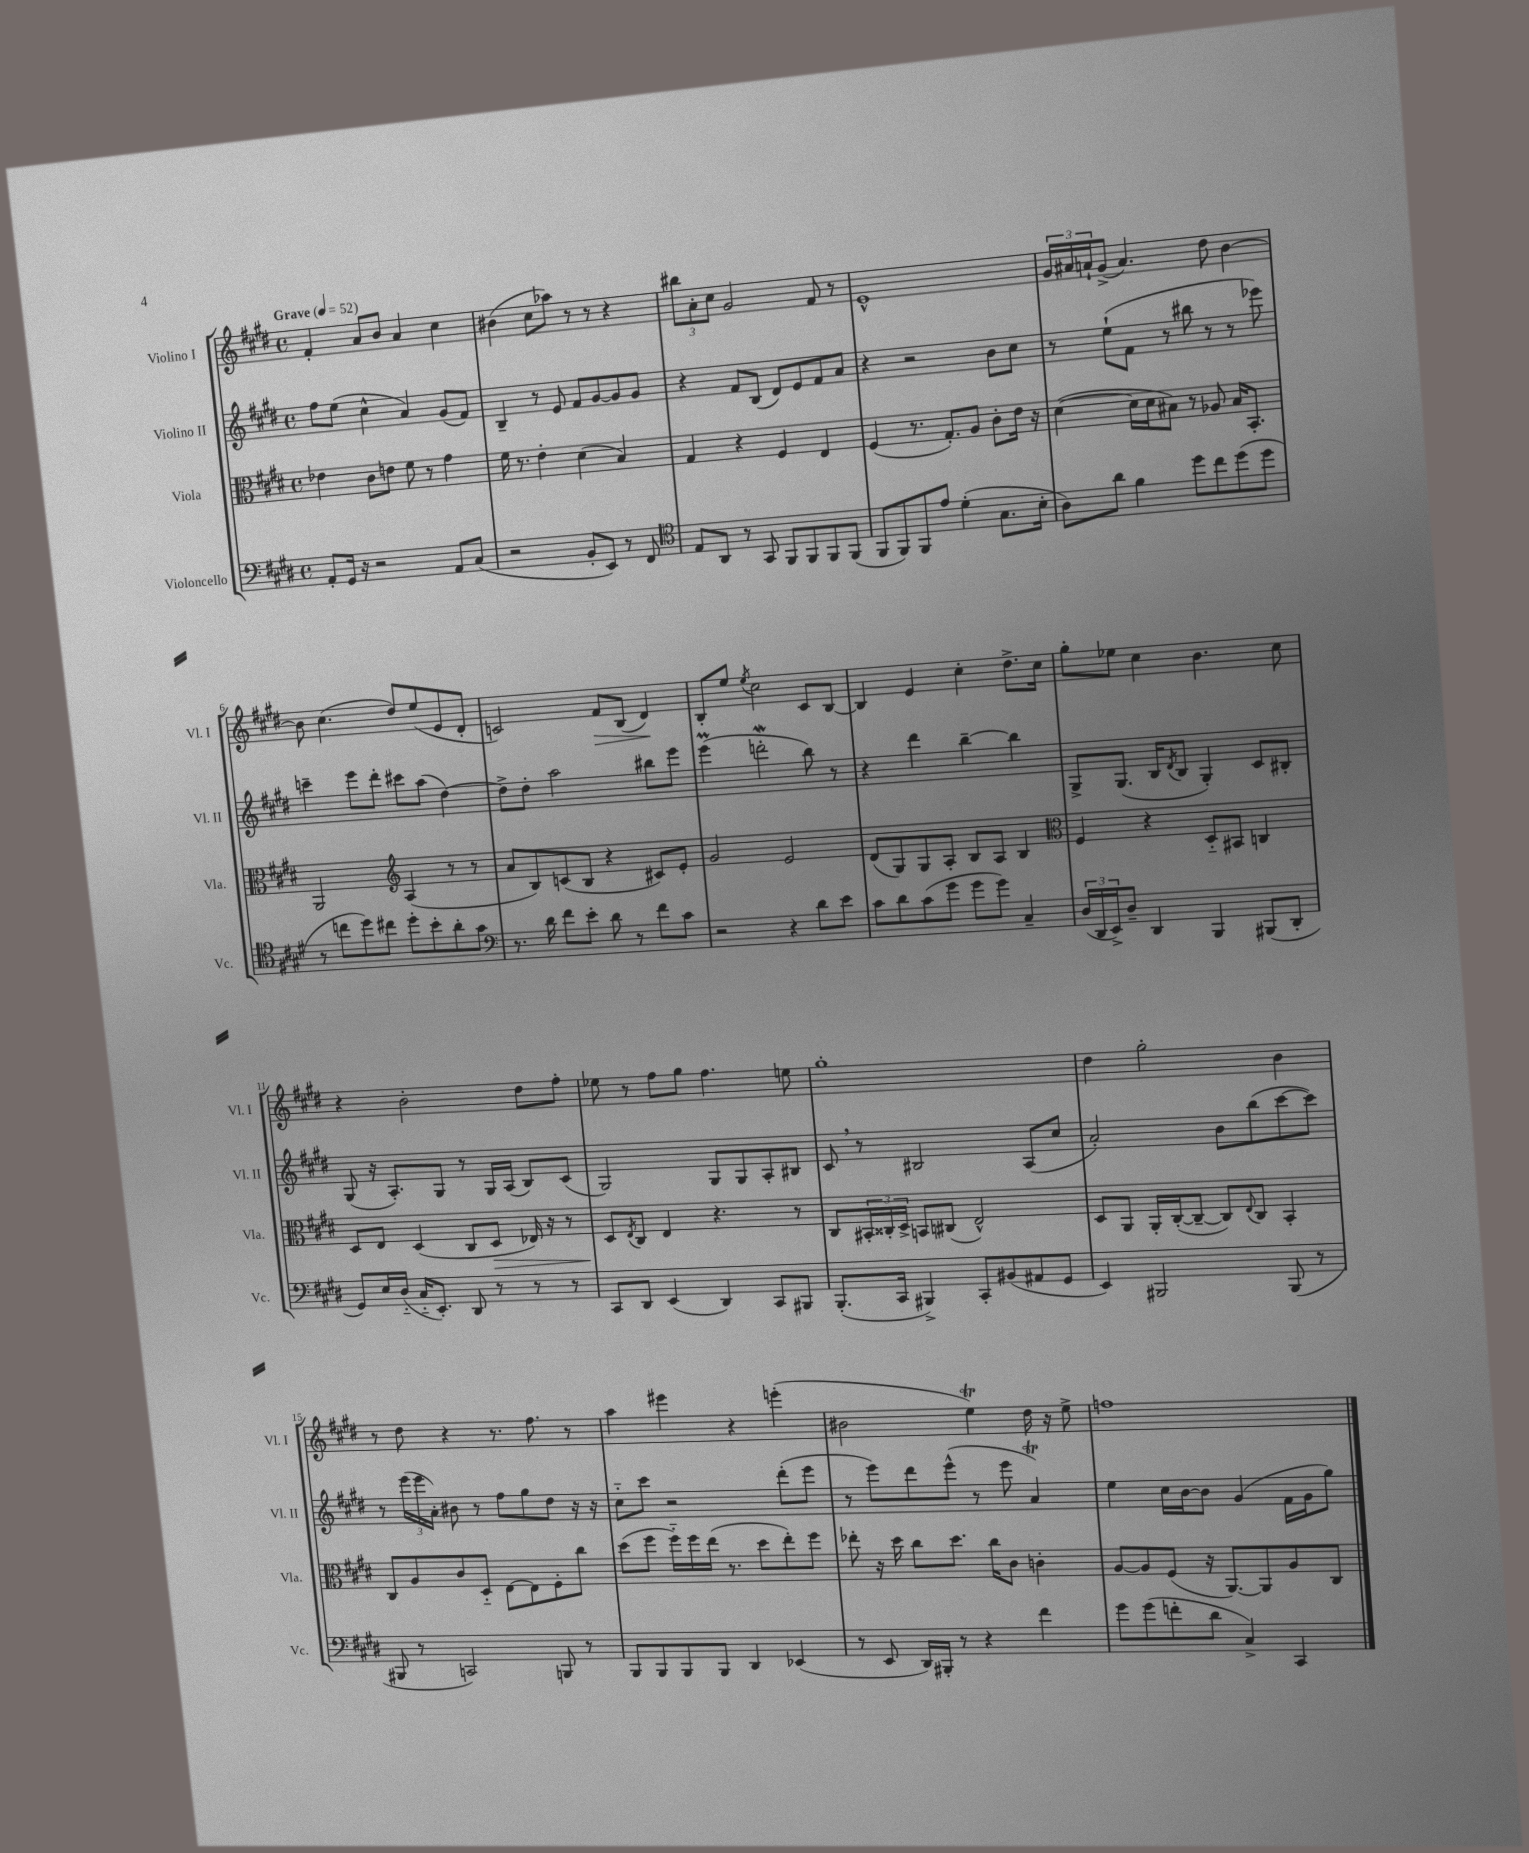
<<
\new StaffGroup <<
\new Staff = "s0" \with { instrumentName = "Violino I" shortInstrumentName = "Vl. I" } {
    \clef treble \key e \major \defaultTimeSignature \time 4/4 \tempo "Grave" 4 = 52
    fis'4-. a'8 b'8 a'4 cis''4 |
    bis'4( cis''8 aes''8) r8 r8 r4 |
    \tuplet 3/2 { bis''8 a'8-. cis''8 } gis'2 fis'8 r8 |
    e'1-^ |
    \tuplet 3/2 { gis'16 ais'16 a'16-! } gis'8->( a'4.) dis''8 b'4~ |
    b'8 cis''4.( dis''8) e''8( e'8 dis'8-. |
    c'2) fis'8\> b8( dis'4\!) |
    b8-. e''8 \acciaccatura { e''8 } cis''2 cis'8 b8~ |
    b4 e'4 cis''4-. dis''8.-> cis''16 |
    gis''8-. ees''8 cis''4 b'4. cis''8 |
    r4 b'2-. dis''8 fis''8-. |
    ees''8 r8 fis''8 gis''8 fis''4. e''8 |
    gis''1-. |
    dis''4 gis''2-. b'4 |
    r8 dis''8 r4 r8. fis''8. r8 |
    a''4 eis'''4 r4 e'''4-.( |
    bis'2 e''4\trill) dis''16 r16 e''8-> |
    f''1 \bar "|." |
}
\new Staff = "s1" \with { instrumentName = "Violino II" shortInstrumentName = "Vl. II" } {
    \clef treble \key e \major \defaultTimeSignature \time 4/4
    fis''8 e''8( cis''4-^ a'4) gis'8( fis'8) |
    b4-- r8 e'8 fis'8 gis'8~ gis'8 gis'8 |
    r4 fis'8 b8( dis'8) e'8 fis'8 a'8 |
    r4 r2 b'8 cis''8 |
    r8 e''8-!( fis'8 r8 bis''8 r8 r8 ees'''8) |
    c'''4-- e'''8 dis'''8-. cis'''8 a''8( dis''4~) |
    dis''8-> dis''8-. a''2 bis''8 e'''8 |
    e'''4\prall( d'''2-.\mordent b''8) r8 |
    r4 dis'''4 b''4~-- b''4 |
    gis8-> gis8.( b16 \acciaccatura { dis'8 } b8 gis4-.) cis'8 bis8-. |
    gis8( r16 a8.-.) gis8 r8 gis16 a16( b8) cis'8( |
    gis2) gis8 gis8 a8-. bis8 |
    cis'8 \breathe r8 bis2 a8( cis''8 |
    a'2-.) b'8 b''8( cis'''8~ cis'''8) |
    r8 \tuplet 3/2 { e'''16( e'''16 a'16-.) } bis'8 r8 fis''8 gis''8 dis''8 r16 r16 |
    cis''8-_ cis'''8 r2 dis'''8-.( e'''8 |
    r8 e'''8) dis'''8 e'''8-^( r8 e'''8 a'4\trill) |
    e''4 cis''16 b'16~ b'8 gis'4( fis'16 gis'16 gis''8) \bar "|." |
}
\new Staff = "s2" \with { instrumentName = "Viola" shortInstrumentName = "Vla." } {
    \clef alto \key e \major \defaultTimeSignature \time 4/4
    ees'4 cis'8 e'8 fis'8 r8 gis'4 |
    fis'16 r8. e'4-. dis'4( b4) |
    gis4 r4 fis4 e4 |
    fis4( r8. gis8.-.) a8 cis'8-. e'16 r16 |
    dis'4~( dis'16 dis'16 bis8) r8 aes8 bis16 b,8.-. |
    a,2 \clef treble a4( r8 r8 |
    a'8 b8) c'8( b8 r4 cis'8) e'8-. |
    gis'2 e'2 |
    dis'8( gis8) gis8 a8-. b8 a8 b4 |
    \clef alto fis4 r4 dis8-_ bis,8 c4 |
    dis8 e8 dis4( cis8 dis8\> ees16) r16 r8 |
    dis8\! \acciaccatura { e8 } cis8 e4 r4. r8 |
    cis8 \tuplet 3/2 { bis,16-. cisis16-. dis16-> } b,8 cis8( e2-^) |
    dis8 a,8 a,16-. cis16~-.( cis8~-- cis8) \appoggiatura { e8 } cis8 b,4-. |
    cis8 a8 cis'8 dis8-_ e8~ e8 fis8-. cis''8 |
    dis''8( fis''8 fis''16-_) fis''16 e''16( r8. dis''8 e''8-.) fis''8 |
    ees''8-. r16 dis''16 cis''8 dis''8. cis''16 cis'8 c'4-. |
    a8~ a8 fis8( r16 a,8.~) a,8 a8 cis8 \bar "|." |
}
\new Staff = "s3" \with { instrumentName = "Violoncello" shortInstrumentName = "Vc." } {
    \clef bass \key e \major \defaultTimeSignature \time 4/4
    a,8-. gis,16 r16 r2 a,8 cis8( |
    r2 b,8-. e,8) r8 fis,8 |
    \clef tenor e8 a,8 r8 gis,8 fis,8 fis,8 fis,8 fis,8( |
    fis,8 fis,8) fis,8 e'8 dis'4-.( gis8. b16-. |
    a8) a'8 fis'4 dis''8 cis''8 dis''8( dis''8 |
    r8 c''8 dis''8) cis''8 dis''8-. b'8-. a'8-. gis'8 |
    \clef bass r8. dis'16 fis'8 e'8-. dis'8 r8 fis'8 cis'8 |
    r2 r4 dis'8 e'8 |
    cis'8 dis'8 cis'8( gis'8 gis'8 gis'8) cis4-- |
    \tuplet 3/2 { dis16( dis,16 e,16->) } dis8-- dis,4 b,,4 bis,,8( dis,8-. |
    gis,8) e16 dis16-_( cis16-_ e,8.-.) dis,8 r8 r8 r8 |
    cis,8 dis,8 e,4( dis,4) cis,8 bis,,8 |
    b,,8.-.( cis,16 bis,,4->) cis,8-. bis,8( ais,8 gis,8 |
    e,4) bis,,2 bis,,8( r8 |
    bis,,8 r8 c,2) b,,8 r8 |
    b,,8 b,,8 b,,8 b,,8 dis,4 ees,4( |
    r8 e,8 dis,16) bis,,16-. r8 r4 fis'4 |
    gis'8 gis'8( f'8-. dis'8 cis4->) cis,4 \bar "|." |
}
>>
>>
